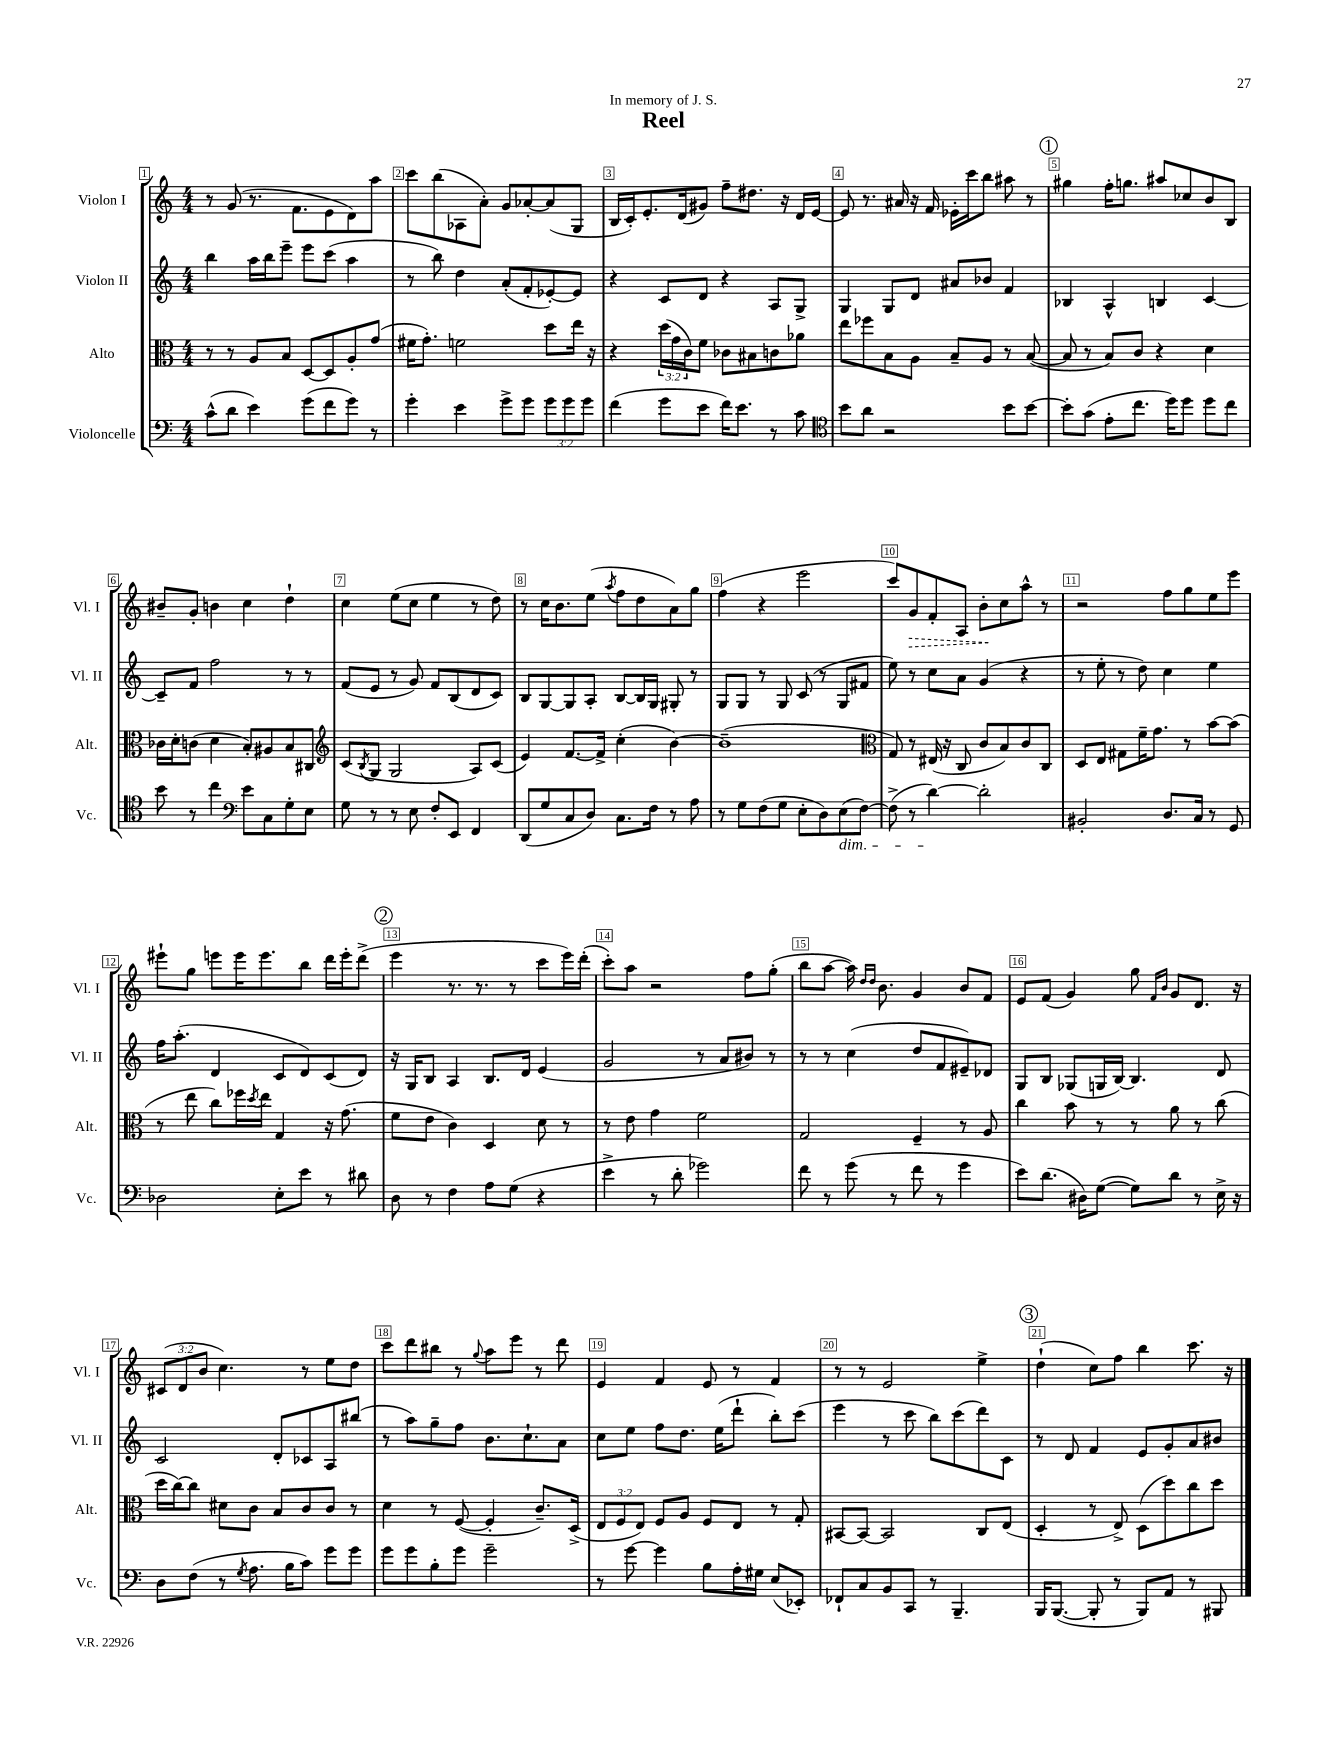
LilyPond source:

\header { title = "Reel" dedication = "In memory of J. S." }
<<
\new StaffGroup <<
\new Staff = "s0" \with { instrumentName = "Violon I" shortInstrumentName = "Vl. I" } {
    \clef treble \key c \major \numericTimeSignature \time 4/4 \override Staff.TupletNumber.text = #tuplet-number::calc-fraction-text
    r8 g'8( r8. f'8. e'8 d'8) a''8 |
    c'''8 b''8( aes8 a'8-.) g'8 aes'8~-. aes'8( g8 |
    b16 c'16-.) e'8.-. d'16( gis'8) f''8-- dis''8. r16 d'16 e'16~ |
    e'8 r8. ais'16 r16 f'16 ees'16-. c'''16 b''8 ais''8 r8 |
    \mark \markup { \circle "1" } gis''4 f''16-. g''8. ais''8 ces''8 b'8 b8 |
    bis'8-- g'8-. b'4 c''4 d''4-! |
    c''4 e''8( c''8 e''4 r8 d''8) |
    r8 c''16 b'8. e''8( \acciaccatura { a''8 } f''8 d''8 a'8) g''8 |
    f''4( r4 e'''2 |
    c'''8) \once \override Hairpin.style = #'dashed-line g'8\> f'8-. a8 b'8-.\! c''8 a''8-^ r8 |
    r2 f''8 g''8 e''8 e'''8 |
    eis'''8-! g''8 e'''8 e'''16 e'''8. b''8 d'''16 e'''16-. d'''8->( |
    \mark \markup { \circle "2" } e'''4 r8. r8. r8 c'''8 e'''16) d'''16-.( |
    c'''8-.) a''8 r2 f''8 g''8-.( |
    b''8 a''8~ a''16) \grace { d''16 d''16 } b'8. g'4 b'8 f'8 |
    e'8 f'8( g'4) g''8 \grace { f'16 b'16 } g'8 d'8. r16 |
    \tuplet 3/2 { cis'8( d'8 b'8 } c''4.) r8 e''8 d''8 |
    c'''8 d'''8 bis''8 r8 \appoggiatura { g''8 } a''8 e'''8 r8 d'''8 |
    e'4 f'4 e'8 r8 f'4 |
    r8 r8 e'2 e''4-> |
    \mark \markup { \circle "3" } d''4-!( c''8) f''8 b''4 c'''8. r16 \bar "|." |
}
\new Staff = "s1" \with { instrumentName = "Violon II" shortInstrumentName = "Vl. II" } {
    \clef treble \key c \major \numericTimeSignature \time 4/4
    b''4 a''16 b''16 e'''8-- e'''8 c'''8( a''4 |
    r8 b''8) d''4 a'8-.( f'8-. ees'8~-.) ees'8 |
    r4 c'8 d'8 r4 a8 g8-> |
    g4 g8 d'8 ais'8 bes'8 f'4 |
    \mark \markup { \circle "1" } bes4 a4-^ b4 c'4~ |
    c'8-- f'8 f''2 r8 r8 |
    f'8( e'8 r8 g'8) f'8 b8( d'8 c'8) |
    b8 g8~ g8 a8-. b8~ b16 g16 gis8-. r8 |
    g8 g8 r8 g8 c'8( r8 g8 fis'8 |
    e''8) r8 c''8 a'8 g'4( r4 |
    r8 e''8-. r8 d''8) c''4 e''4 |
    f''16 a''8.-.( d'4 c'8 d'8) c'8( d'8) |
    \mark \markup { \circle "2" } r16 g16 b8 a4 b8. d'16 e'4( |
    g'2 r8 a'8 bis'8) r8 |
    r8 r8 c''4( d''8 f'8 eis'8--) des'8 |
    g8 b8 ges8( g16 b16~) b4. d'8 |
    c'2 d'8-. ces'8 a8 bis''8( |
    r8 a''8) g''8-- f''8 b'8. c''8.-! a'8 |
    c''8 e''8 f''8 d''8. e''16( d'''8-! b''8-.) c'''8( |
    e'''4 r8 c'''8 b''8) c'''8( d'''8) c'8 |
    \mark \markup { \circle "3" } r8 d'8 f'4 e'8 g'8-. a'8 bis'8 \bar "|." |
}
\new Staff = "s2" \with { instrumentName = "Alto" shortInstrumentName = "Alt." } {
    \clef alto \key c \major \numericTimeSignature \time 4/4 \override Staff.TupletNumber.text = #tuplet-number::calc-fraction-text
    r8 r8 a8 b8 d8~ d8 a8-. g'8( |
    fis'16 g'8.-.) f'2 d''8 e''16 r16 |
    r4 \tuplet 3/2 { d''16( g'16 c'16) } f'8 ces'8 bis8 c'8 aes'8 |
    e''8 fes''8 b8 a8 b8-- a8 r8 b8~( |
    \mark \markup { \circle "1" } b8 r8 b8) c'8 r4 d'4 |
    ces'16 d'16-. c'8( d'4 b8-.) ais8 b8 cis8 |
    \clef treble c'8( \acciaccatura { b8 } g8 g2 a8) c'8( |
    e'4) f'8.~ f'16-> c''4-.( b'4~) |
    b'1--( |
    \clef alto g8) r8 eis16( r16 c8 c'8 b8) c'8 c8 |
    d8 e8 gis8 f'16-- g'8. r8 b'8~ b'8( |
    r8 e''8 c''8) fes''16 \acciaccatura { d''8 } e''16 g4 r16 g'8.( |
    \mark \markup { \circle "2" } f'8 e'8 c'4) d4 d'8 r8 |
    r8 e'8 g'4 f'2 |
    g2 f4-- r8 a8 |
    c''4 b'8 r8 r8 a'8 r8 c''8( |
    d''16 c''16~) c''8 dis'8 c'8 b8 c'8 c'8 r8 |
    d'4 r8 f8~( f4-. c'8.--) d16->( |
    \tuplet 3/2 { e8 f8 e8) } f8 a8 f8 e8 r8 g8-. |
    bis,8~ bis,8~ bis,2 c8 e8( |
    \mark \markup { \circle "3" } d4-. r8 e8->) d8( d''8) c''8 d''8 \bar "|." |
}
\new Staff = "s3" \with { instrumentName = "Violoncelle" shortInstrumentName = "Vc." } {
    \clef bass \key c \major \numericTimeSignature \time 4/4 \override Staff.TupletNumber.text = #tuplet-number::calc-fraction-text
    c'8-^( d'8 e'4) g'8( f'8 g'8) r8 |
    g'4-. e'4 g'8-> g'8 \tuplet 3/2 { g'8 g'8 g'8 } |
    f'4( g'8 e'8 f'16) e'8. r8 c'8 |
    \clef tenor b'8 a'8 r2 b'8 b'8~ |
    \mark \markup { \circle "1" } b'8-. g'8( e'8-. c''8. d''16) d''8 d''8 c''8 |
    b'8 r8 c''4 \clef bass e'8 c8 g8-. e8 |
    g8 r8 r8 e8 f8-. e,8 f,4 |
    d,8( g8 c8 d8) c8. f16 r8 a8 |
    r8 g8 f8( g8 e8-. d8) e8\dim( f8~) |
    f8->( r8 d'4~\!) d'2-. |
    bis,2-. d8. c16 r8 g,8 |
    des2 e8-. e'8 r8 dis'8 |
    \mark \markup { \circle "2" } d8 r8 f4 a8 g8( r4 |
    e'4-> r8 d'8-. ges'2) |
    f'8 r8 g'8( r8 f'8 r8 g'4 |
    e'8) d'8.( dis16) g8~( g8) d'8 r8 e16-> r16 |
    d8 f8( r8 \acciaccatura { g8 } a8. b16 c'8) g'8 g'8 |
    g'8 g'8 b8-. g'8 g'2-- |
    r8 g'8~ g'4 b8 a16-. gis16 e8( ees,8-.) |
    fes,8-! c8 b,8 c,8 r8 b,,4.-- |
    \mark \markup { \circle "3" } b,,16 b,,8.~( b,,8-. r8 b,,8) a,8 r8 bis,,8 \bar "|." |
}
>>
>>
\layout { \context { \Score \override BarNumber.break-visibility = ##(#f #t #t) barNumberVisibility = #all-bar-numbers-visible \override BarNumber.stencil = #(make-stencil-boxer 0.1 0.3 ly:text-interface::print) } }
